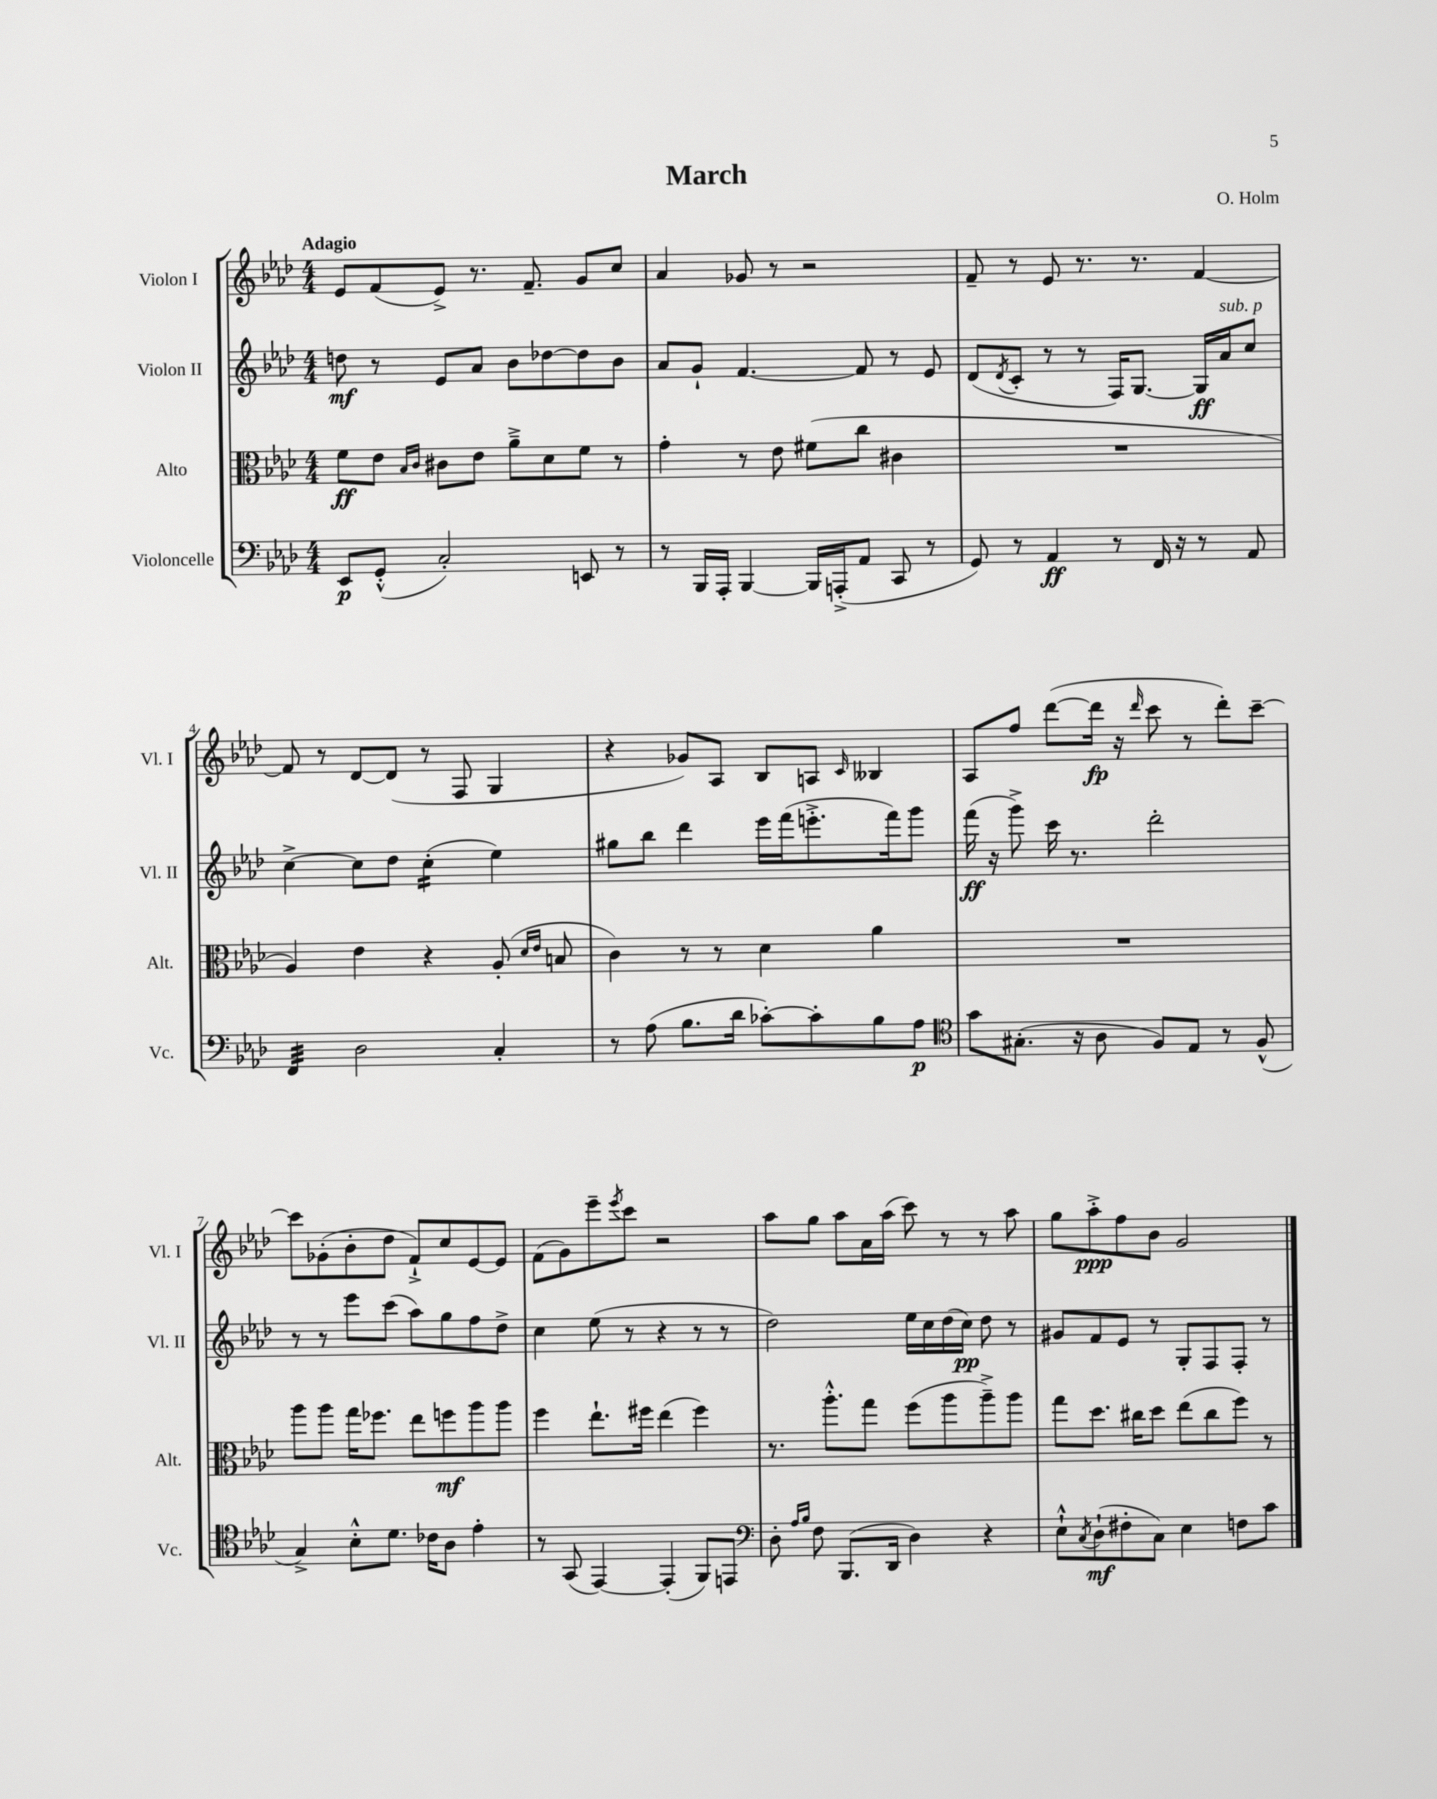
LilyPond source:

\header { title = "March" composer = "O. Holm" }
<<
\new StaffGroup <<
\new Staff = "s0" \with { instrumentName = "Violon I" shortInstrumentName = "Vl. I" } {
    \clef treble \key aes \major \numericTimeSignature \time 4/4 \tempo "Adagio"
    ees'8 f'8( ees'8->) r8. f'8.-- g'8 c''8 |
    aes'4 ges'8 r8 r2 |
    f'8-- r8 ees'8 r8. r8. f'4~ |
    f'8 r8 des'8~ des'8( r8 f8 g4 |
    r4 ges'8) aes8 bes8 a8 \grace { c'16 } beses4 |
    aes8 f''8 des'''8~( des'''16\fp r16 \grace { des'''16 } c'''8 r8 des'''8-.) c'''8~-- |
    c'''8 ges'8-.( bes'8-. des''8 f'8-!->) c''8 ees'8~ ees'8 |
    f'8( g'8) ees'''8-- \acciaccatura { ees'''8 } c'''8 r2 |
    aes''8 g''8 aes''8 aes'16 aes''16( c'''8) r8 r8 aes''8 |
    g''8 aes''8-.->\ppp f''8 bes'8 g'2 \bar "|." |
}
\new Staff = "s1" \with { instrumentName = "Violon II" shortInstrumentName = "Vl. II" } {
    \clef treble \key aes \major \numericTimeSignature \time 4/4
    d''8\mf r8 ees'8 aes'8 bes'8 des''8~ des''8 bes'8 |
    aes'8 g'8-! f'4.~ f'8 r8 ees'8 |
    des'8( \acciaccatura { des'8 } c'8-. r8 r8 f16) g8.~ g16\ff aes'16^\markup { \italic "sub. p" } c''8 |
    c''4~-> c''8 des''8 c''4:16-.( ees''4) |
    gis''8 bes''8 des'''4 ees'''16 f'''16( e'''8.-.-> f'''16) g'''8 |
    f'''16\ff( r16 g'''8->) c'''16 r8. des'''2-. |
    r8 r8 ees'''8 c'''8( aes''8) g''8 f''8 des''8-> |
    c''4 ees''8( r8 r4 r8 r8 |
    des''2) ees''16 c''16 des''16( c''16\pp) des''8 r8 |
    gis'8 f'8 ees'8 r8 g8-. f8 f8-. r8 \bar "|." |
}
\new Staff = "s2" \with { instrumentName = "Alto" shortInstrumentName = "Alt." } {
    \clef alto \key aes \major \numericTimeSignature \time 4/4
    f'8\ff ees'8 \grace { bes16 c'16 } cis'8 ees'8 aes'8---> des'8 f'8 r8 |
    g'4-. r8 ees'8 fis'8( c''8 cis'4 |
    R1 |
    aes4) ees'4 r4 aes8-.( \grace { des'16 ees'16 } b8 |
    c'4) r8 r8 des'4 aes'4 |
    R1 |
    aes''8 aes''8 g''16 fes''8. ees''8 f''8\mf aes''8 aes''8 |
    f''4 ees''8.-! fis''16 ees''4( fis''4) |
    r8. aes''8.-.-^ g''8 f''8( aes''8 aes''8--->) aes''8 |
    g''8 des''8. cis''16 des''8 ees''8( cis''8 f''8) r8 \bar "|." |
}
\new Staff = "s3" \with { instrumentName = "Violoncelle" shortInstrumentName = "Vc." } {
    \clef bass \key aes \major \numericTimeSignature \time 4/4
    ees,8\p g,8-.-^( c2-.) e,8 r8 |
    r8 bes,,16 aes,,16-. bes,,4~ bes,,16 a,,16-.->( aes,8 c,8 r8 |
    g,8) r8 aes,4\ff r8 f,16 r16 r8 aes,8 |
    f,4:32 des2 c4-. |
    r8 aes8( bes8. des'16 ces'8~-.) ces'8-. bes8 aes8\p |
    \clef tenor g'8 gis8.-.( r16 aes8 f8) ees8 r8 f8-^( |
    g4->) bes8-.-^ des'8. ces'16 aes8 ees'4-. |
    r8 g,8( ees,4~) ees,4-.( f,8) e,8 |
    \clef bass des8-. \grace { aes16 bes16 } f8 bes,,8.( des,16 des4) r4 |
    ees8-!-^ \acciaccatura { c8 } des8-!\mf( fis8-. c8) ees4 f8 c'8 \bar "|." |
}
>>
>>
